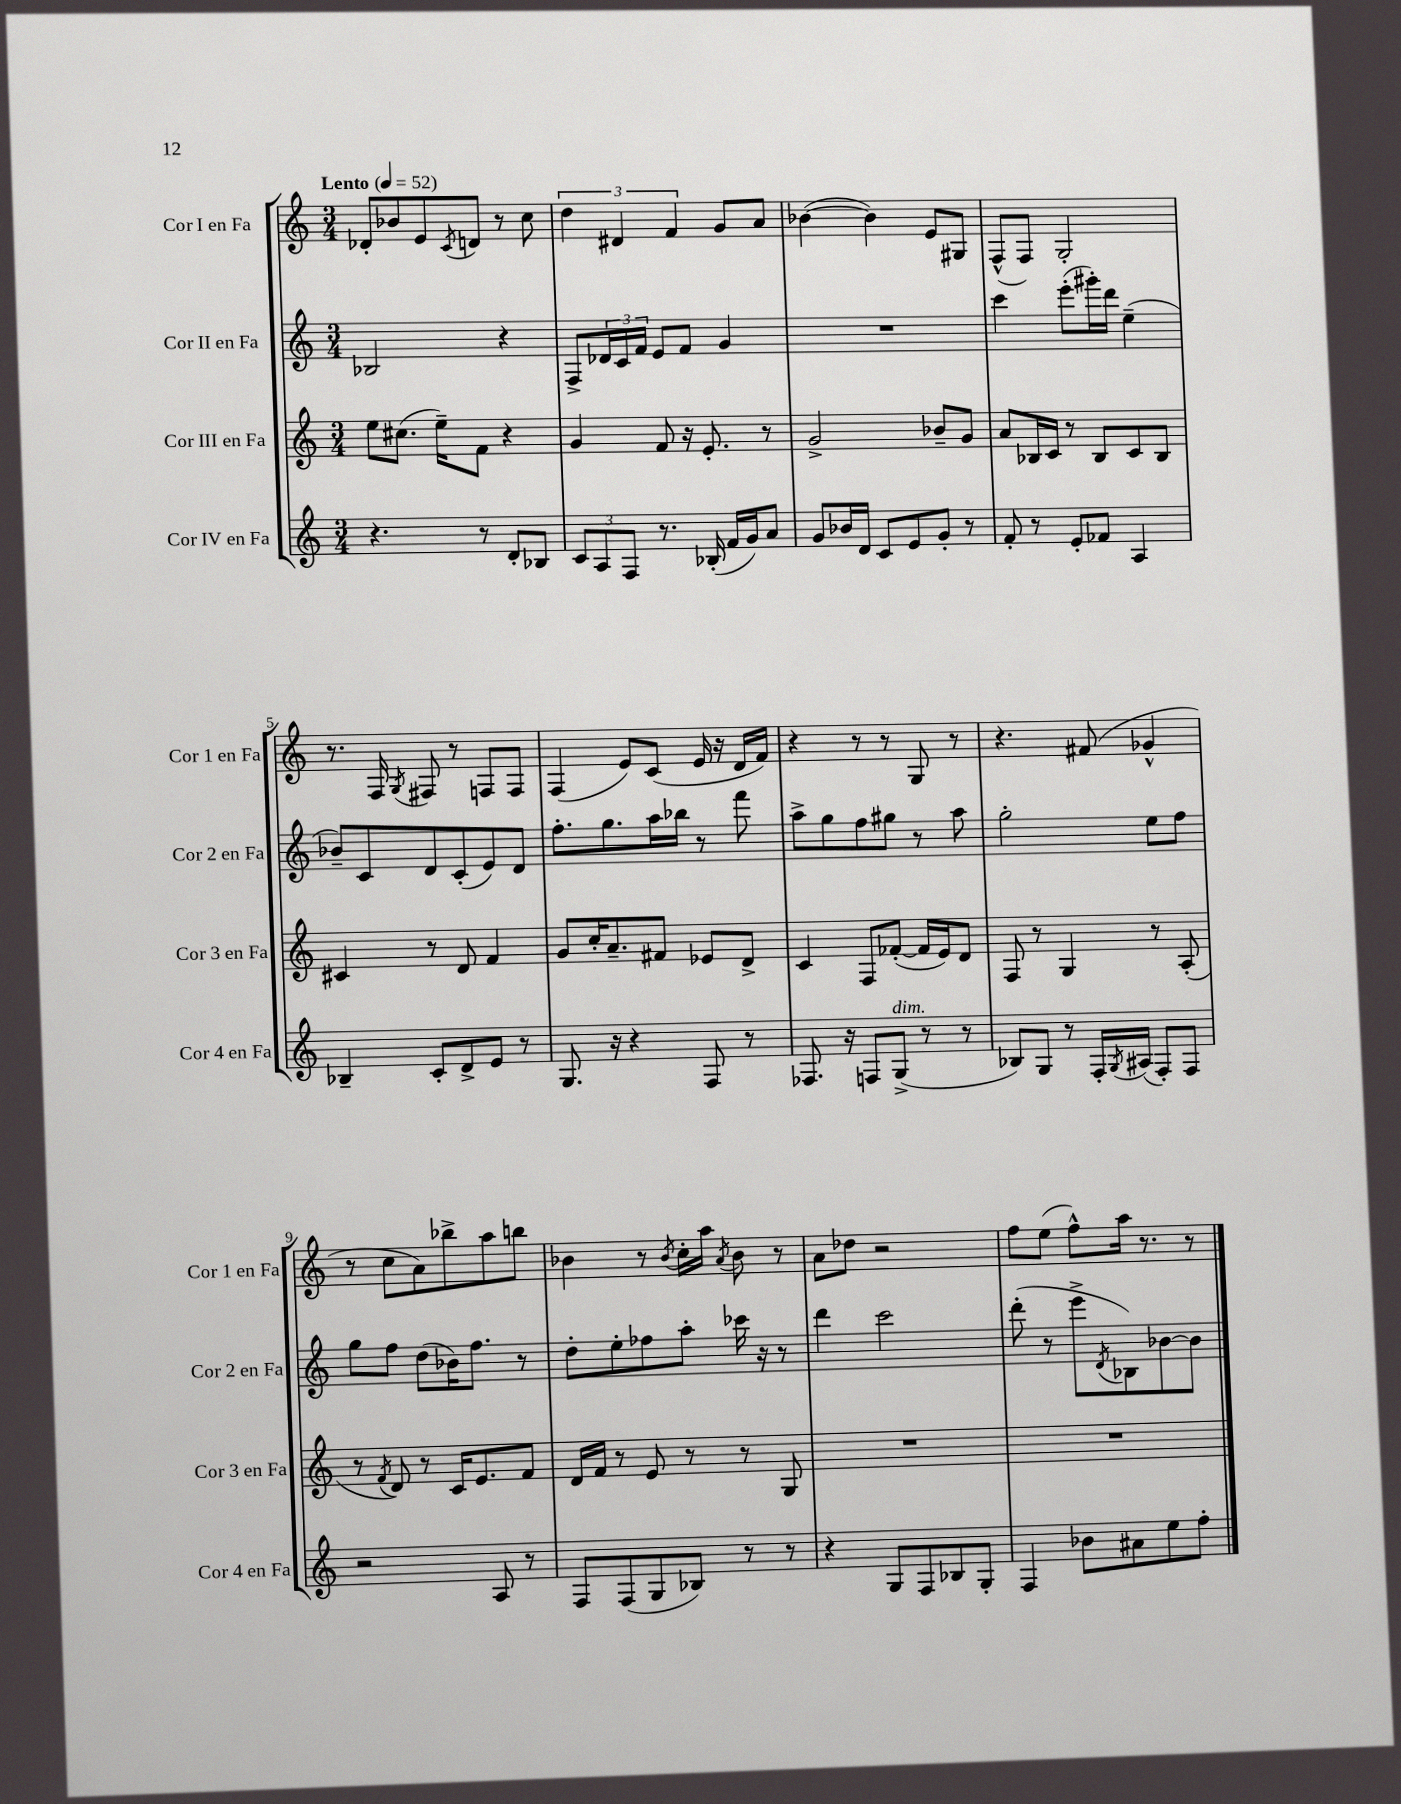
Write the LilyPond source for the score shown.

<<
\new StaffGroup <<
\new Staff = "s0" \with { instrumentName = "Cor I en Fa" shortInstrumentName = "Cor 1 en Fa" } {
    \clef treble \key c \major \numericTimeSignature \time 3/4 \tempo "Lento" 4 = 52
    des'8-. bes'8 e'8 \acciaccatura { c'8 } d'8 r8 c''8 |
    \tuplet 3/2 { d''4 dis'4 f'4 } g'8 a'8 |
    bes'4~( bes'4) e'8 gis8 |
    f8-^( f8) g2-. |
    r8. f16 \acciaccatura { g8 } fis8 r8 f8 f8 |
    f4( e'8) c'8( e'16 r16 d'16 f'16) |
    r4 r8 r8 g8 r8 |
    r4. fis'8( ges'4-^ |
    r8 c''8 a'8) bes''8-> a''8 b''8 |
    bes'4 r8 \acciaccatura { bes'8 } c''16-. a''16 \acciaccatura { a'8 } bes'8 r8 |
    a'8 des''8 r2 |
    f''8 e''8( f''8-^) a''16 r8. r8 \bar "|." |
}
\new Staff = "s1" \with { instrumentName = "Cor II en Fa" shortInstrumentName = "Cor 2 en Fa" } {
    \clef treble \key c \major \numericTimeSignature \time 3/4
    bes2 r4 |
    f8-> \tuplet 3/2 { des'16 c'16 f'16 } e'8 f'8 g'4 |
    R2. |
    c'''4 e'''8-.( gis'''16-.) d'''16 e''4--( |
    bes'8--) c'8 d'8 c'8-.( e'8) d'8 |
    f''8.-. g''8. a''16 bes''16 r8 f'''8 |
    a''8-> g''8 f''8 gis''8 r8 a''8 |
    g''2-. e''8 f''8 |
    g''8 f''8 d''8( bes'16) f''8. r8 |
    d''8-. e''8-. fes''8 a''8-. ces'''16 r16 r8 |
    d'''4 c'''2 |
    d'''8-.( r8 e'''8-> \acciaccatura { d'8 } bes8) bes'8~ bes'8 \bar "|." |
}
\new Staff = "s2" \with { instrumentName = "Cor III en Fa" shortInstrumentName = "Cor 3 en Fa" } {
    \clef treble \key c \major \numericTimeSignature \time 3/4
    e''8 cis''8.( e''16--) f'8 r4 |
    g'4 f'8 r16 e'8.-. r8 |
    g'2-> bes'8-- g'8 |
    a'8 bes16 c'16 r8 bes8 c'8 bes8 |
    cis'4 r8 d'8 f'4 |
    g'8 c''16-. a'8.-- fis'8 ees'8 d'8-> |
    c'4 f8 fes'8~-.( fes'16 e'16) d'8 |
    f8 r8 g4 r8 a8-.( |
    r8 \acciaccatura { f'8 } d'8) r8 c'16 e'8. f'8 |
    d'16 f'16 r8 e'8 r8 r8 g8 |
    R2. |
    R2. \bar "|." |
}
\new Staff = "s3" \with { instrumentName = "Cor IV en Fa" shortInstrumentName = "Cor 4 en Fa" } {
    \clef treble \key c \major \numericTimeSignature \time 3/4
    r4. r8 d'8-. bes8 |
    \tuplet 3/2 { c'8 a8 f8 } r8. bes16-.( f'16 g'16) a'8 |
    g'8 bes'16 d'16 c'8 e'8 g'8-. r8 |
    f'8-. r8 e'8-. fes'8 a4 |
    bes4-- c'8-. d'8-> e'8 r8 |
    g8. r16 r4 f8 r8 |
    fes8. r16 f8 g8->^\markup { \italic "dim." }( r8 r8 |
    bes8) g8 r8 f16-. \acciaccatura { g8 } ais16( f8-.) f8 |
    r2 a8 r8 |
    f8 f8( g8 bes8) r8 r8 |
    r4 g8 f8 bes8 g8-. |
    f4 bes'8 ais'8 e''8 f''8-. \bar "|." |
}
>>
>>
